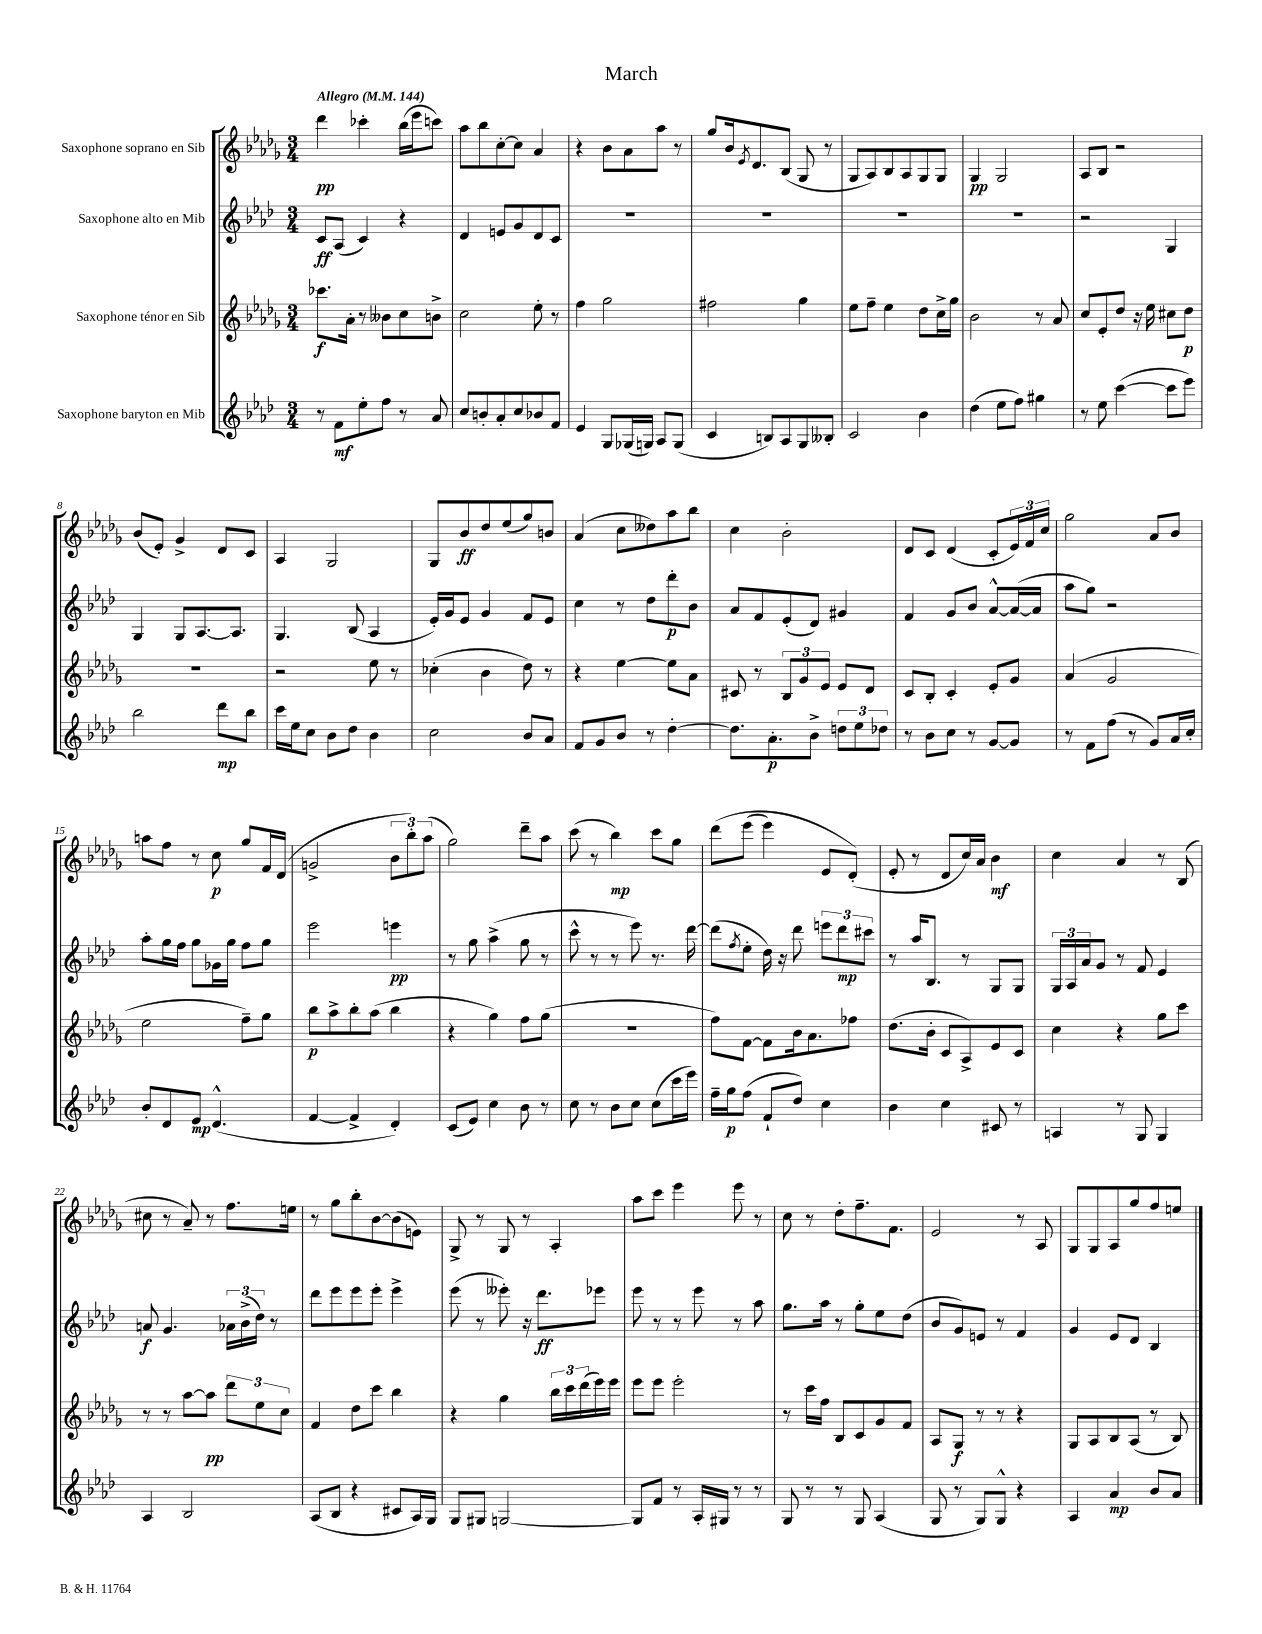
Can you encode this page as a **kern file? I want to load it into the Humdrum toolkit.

**kern	**dynam	**kern	**dynam	**kern	**dynam	**kern	**dynam
*part4	*part4	*part3	*part3	*part2	*part2	*part1	*part1
*staff4	*staff4	*staff3	*staff3	*staff2	*staff2	*staff1	*staff1
*I"Saxophone baryton en Mib	*	*I"Saxophone ténor en Sib	*	*I"Saxophone alto en Mib	*	*I"Saxophone soprano en Sib	*
*clefG2	*	*clefG2	*	*clefG2	*	*clefG2	*
*k[b-e-a-d-]	*	*k[b-e-a-d-g-]	*	*k[b-e-a-d-]	*	*k[b-e-a-d-g-]	*
*M3/4	*	*M3/4	*	*M3/4	*	*M3/4	*
*MM144	*	*MM144	*	*MM144	*	*MM144	*
=1	=1	=1	=1	=1	=1	=1	=1
!	!	!	!	!	!	!LO:TX:a:B:t=Allegro	!
8r	.	8.ccc-X\L	f	8c/L	ff	4ddd-\	pp
8f\L	mf	.	.	(8A-/J	.	.	.
.	.	16a-'\Jk	.	.	.	.	.
8ee-'\	.	8r	.	4c/)	.	4ccc-X'\	.
8ff\J	.	8b--X\L	.	.	.	.	.
8r	.	8cc\	.	4r	.	(16bb-\LL	.
.	.	.	.	.	.	16eee-\J	.
8a-/	.	8bn^\J	.	.	.	8cccn\J)	.
=2	=2	=2	=2	=2	=2	=2	=2
8cc/L	.	2cc\	.	4d-/	.	8aa-\L	.
8bn'/	.	.	.	.	.	8bb-\	.
8a-'/	.	.	.	8en/L	.	[8cc'\	.
8cc/	.	.	.	8g/	.	8cc\J]	.
8b-X/	.	8ee-'\	.	8d-/	.	4a-/	.
8f/J	.	8r	.	8c/J	.	.	.
=3	=3	=3	=3	=3	=3	=3	=3
4e-/	.	4ff\	.	2.r	.	4r	.
8G/L	.	2gg-\	.	.	.	8b-\L	.
(16G-X/L	.	.	.	.	.	8a-\	.
16Gn/JJ)	.	.	.	.	.	.	.
8A-/L	.	.	.	.	.	8aa-\J	.
(8G/J	.	.	.	.	.	8r	.
=4	=4	=4	=4	=4	=4	=4	=4
4c/	.	2ff#X\	.	2.r	.	8gg-/L	.
.	.	.	.	.	.	16b-/k	.
.	.	.	.	.	.	8qe-/	.
.	.	.	.	.	.	8.d-/	.
8Bn/L)	.	.	.	.	.	.	.
8A-/	.	.	.	.	.	(8B-/J	.
8G/	.	4gg-\	.	.	.	8G-/	.
8B--X'/J	.	.	.	.	.	8r	.
=5	=5	=5	=5	=5	=5	=5	=5
2c/	.	8ee-\L	.	2.r	.	8G-/L	.
.	.	8ff~\J	.	.	.	8A-/)	.
.	.	4ee-\	.	.	.	8B-/	.
.	.	.	.	.	.	8A-/	.
4b-\	.	8dd-\L	.	.	.	8G-/	.
.	.	16cc^\L	.	.	.	8G-/J	.
.	.	16gg-\JJ	.	.	.	.	.
=6	=6	=6	=6	=6	=6	=6	=6
(4dd-\	.	2b-\	.	2.r	.	4G-/	pp
8ee-\L	.	.	.	.	.	2G-/	.
8ff\J)	.	.	.	.	.	.	.
4gg#X\	.	8r	.	.	.	.	.
.	.	8a-/	.	.	.	.	.
=7	=7	=7	=7	=7	=7	=7	=7
8r	.	8cc/L	.	2r	.	8A-/L	.
8ee-\	.	8e-'/	.	.	.	8B-/J	.
([4ccc\	.	8dd-/J	.	.	.	2r	.
.	.	16r	.	.	.	.	.
.	.	16ee-\	.	.	.	.	.
8ccc\L]	.	8cc#X\L	.	4G/	.	.	.
8eee-\J)	.	8dd-\J	p	.	.	.	.
!!LO:LB:g=z
=8	=8	=8	=8	=8	=8	=8	=8
2bb-\	.	2.r	.	4G/	.	(8b-/L	.
.	.	.	.	.	.	8e-'/J)	.
.	.	.	.	8G/L	.	4g-^/	.
.	.	.	.	[8.A-/	.	.	.
8ddd-\L	mp	.	.	.	.	8d-/L	.
.	.	.	.	8.A-/J]	.	.	.
8bb-\J	.	.	.	.	.	8c/J	.
=9	=9	=9	=9	=9	=9	=9	=9
16ccc\LL	.	2r	.	4.G/	.	4A-/	.
16ee-\J	.	.	.	.	.	.	.
8cc\J	.	.	.	.	.	.	.
8b-\L	.	.	.	.	.	2G-/	.
8dd-\J	.	.	.	(8B-/	.	.	.
4b-\	.	8ee-\	.	4A-/	.	.	.
.	.	8r	.	.	.	.	.
=10	=10	=10	=10	=10	=10	=10	=10
2cc\	.	(4cc-X'\	.	16e-'/LL)	.	8G-/L	.
.	.	.	.	16g/J	.	.	.
.	.	.	.	8e-/J	.	8b-/	ff
.	.	4b-\	.	4g/	.	8dd-/	.
.	.	.	.	.	.	(8ee-/	.
8b-/L	.	8dd-\)	.	8f/L	.	8gg-/)	.
8a-/J	.	8r	.	8e-/J	.	8bn/J	.
=11	=11	=11	=11	=11	=11	=11	=11
8f/L	.	4r	.	4cc\	.	(4a-/	.
8g/	.	.	.	.	.	.	.
8b-/J	.	[4ee-\	.	8r	.	8cc\L	.
8r	.	.	.	8dd-\L	.	8dd--X\)	.
[4dd-'\	.	8ee-\L]	.	8ddd-'\	p	8aa-\	.
.	.	8a-\J	.	8b-\J	.	8bb-\J	.
=12	=12	=12	=12	=12	=12	=12	=12
8.dd-\L]	.	8c#X/	.	8a-/L	.	4cc\	.
.	.	8r	.	8f/	.	.	.
8.a-'\	p	.	.	.	.	.	.
.	.	12B-/L	.	(8e-'/	.	2b-'\	.
.	.	12g-/	.	.	.	.	.
8b-^\J	.	.	.	8d-/J)	.	.	.
.	.	12e-/J	.	.	.	.	.
12ddn\L	.	8e-/L	.	4g#X/	.	.	.
12ee-\	.	.	.	.	.	.	.
.	.	8d-/J	.	.	.	.	.
12dd-X\J	.	.	.	.	.	.	.
=13	=13	=13	=13	=13	=13	=13	=13
8r	.	8c/L	.	4f/	.	8d-/L	.
8b-\L	.	8B-'/J	.	.	.	8c/J	.
8cc\J	.	4c'/	.	8g/L	.	(4d-/	.
8r	.	.	.	8b-/J	.	.	.
[8g/L	.	8e-'/L	.	[8a-^^/L	.	8c'/L	.
8g/J]	.	8g-/J	.	(16a-/L_	.	24e-/L)	.
.	.	.	.	.	.	24f/	.
.	.	.	.	16a-/JJ]	.	.	.
.	.	.	.	.	.	24cc/JJ	.
=14	=14	=14	=14	=14	=14	=14	=14
8r	.	(4a-/	.	8aa-\L	.	2gg-\	.
8f\L	.	.	.	8gg\J)	.	.	.
(8ff\J	.	2g-/	.	2r	.	.	.
8r	.	.	.	.	.	.	.
8g/L)	.	.	.	.	.	8a-/L	.
16a-/L	.	.	.	.	.	8b-/J	.
16cc'/JJ	.	.	.	.	.	.	.
!!LO:LB:g=z
=15	=15	=15	=15	=15	=15	=15	=15
8b-'/L	.	2ee-\	.	8aa-'\L	.	8aan\L	.
8d-/	.	.	.	16gg\L	.	8ff\J	.
.	.	.	.	16ff\JJ	.	.	.
8e-/J	mp	.	.	8gg\L	.	8r	.
(4.d-^^/	.	.	.	16g-X\L	.	8cc\	p
.	.	.	.	16gg\JJ	.	.	.
.	.	8ff~\L)	.	8ff\L	.	8gg-/L	.
.	.	8gg-\J	.	8gg\J	.	16f/L	.
.	.	.	.	.	.	(16d-/JJ	.
=16	=16	=16	=16	=16	=16	=16	=16
[4f/	.	8bb-\L	p	2eee-\	.	2gn^/	.
.	.	8aa-^\	.	.	.	.	.
4f^/]	.	8bb-'\	.	.	.	.	.
.	.	(8aa-\J	.	.	.	.	.
4d-'/)	.	4bb-\	.	4eeen\	pp	12b-\L	.
.	.	.	.	.	.	12bb-'\)	.
.	.	.	.	.	.	(12aa-\J	.
=17	=17	=17	=17	=17	=17	=17	=17
(8c/L	.	4r	.	8r	.	2gg-\)	.
8e-/J)	.	.	.	8gg\	.	.	.
4cc\	.	4gg-\)	.	(4aa-^\	.	.	.
8b-\	.	8ff\L	.	8gg\	.	8ddd-~\L	.
8r	.	(8gg-\J	.	8r	.	8aa-\J	.
=18	=18	=18	=18	=18	=18	=18	=18
8cc\	.	2.r	.	8ccc^^\	.	(8ccc\	.
8r	.	.	.	8r	.	8r	.
8b-\L	.	.	.	8r	.	4bb-\)	mp
8cc\J	.	.	.	8eee-\)	.	.	.
(8cc\L	.	.	.	8.r	.	8ccc\L	.
16ccc\L	.	.	.	.	.	8gg-\J	.
16eee-\JJ)	.	.	.	[16ddd-\	.	.	.
=19	=19	=19	=19	=19	=19	=19	=19
16ff~\LL	.	8ff\L)	.	(8ddd-\L]	.	(8ddd-\L	.
16gg\J	p	.	.	.	.	.	.
.	.	.	.	8qff/	.	.	.
(8ff\J	.	[8f\J	.	8ee-'\J	.	(8eee-\J	.
8f`/L	.	8f\L]	.	16dd-\)	.	4eee-\)	.
.	.	.	.	16r	.	.	.
8dd-/J)	.	16b-\k	.	8ddd-\	.	.	.
.	.	8.a-\	.	.	.	.	.
4cc\	.	.	.	12eeen\L	.	8e-/L	.
.	.	.	.	12ddd-\	mp	.	.
.	.	8ff-X\J	.	.	.	(8d-'/J)	.
.	.	.	.	12ccc#X\J	.	.	.
=20	=20	=20	=20	=20	=20	=20	=20
4b-\	.	(8.dd-\L	.	8r	.	8e-'/	.
.	.	.	.	16aa-/KL	.	8r	.
.	.	16b-'\Jk	.	8.B-/J	.	.	.
4cc\	.	8c/L	.	.	.	8d-/L	.
.	.	8A-^/)	.	8r	.	16cc/L)	.
.	.	.	.	.	.	16a-/JJ	.
8c#X/	.	8e-/	.	8G/L	.	4b-\	mf
8r	.	8c/J	.	8G/J	.	.	.
=21	=21	=21	=21	=21	=21	=21	=21
4An/	.	4cc\	.	24G/LL	.	4cc\	.
.	.	.	.	24A-/	.	.	.
.	.	.	.	24a-/J	.	.	.
.	.	.	.	8g/J	.	.	.
8r	.	4r	.	8r	.	4a-/	.
8G/	.	.	.	8f/	.	.	.
4G/	.	8gg-\L	.	4e-/	.	8r	.
.	.	8ccc\J	.	.	.	(8B-/	.
!!LO:LB:g=z
=22	=22	=22	=22	=22	=22	=22	=22
4A-/	.	8r	.	8an/	f	8cc#X\	.
.	.	8r	.	4.g/	.	8r	.
2B-/	.	[8aa-\L	.	.	.	8a-~/)	.
.	.	8aa-\J]	pp	.	.	8r	.
.	.	12ddd-\L	.	24a-X\LL	.	8.ff\L	.
.	.	.	.	(24b-^\	.	.	.
.	.	12ee-\	.	24dd-\JJ)	.	.	.
.	.	.	.	8r	.	.	.
.	.	12cc\J	.	.	.	.	.
.	.	.	.	.	.	16een\Jk	.
=23	=23	=23	=23	=23	=23	=23	=23
(8A-/L	.	4f/	.	8ddd-\L	.	8r	.
8B-/J	.	.	.	8eee-\	.	8gg-\L	.
4r	.	8dd-\L	.	8eee-\	.	8bb-'\	.
.	.	8ccc\J	.	8eee-'\J	.	[8b-\	.
8c#X/L	.	4bb-\	.	4eee-^\	.	(8b-\]	.
16A-/L)	.	.	.	.	.	8en\J)	.
16G/JJ	.	.	.	.	.	.	.
=24	=24	=24	=24	=24	=24	=24	=24
8G/L	.	4r	.	(8eee-\	.	8G-^/	.
8G#X/J	.	.	.	8r	.	8r	.
[2Gn/	.	4gg-\	.	8eee--X'\)	.	8G-/	.
.	.	.	.	16r	.	8r	.
.	.	.	.	8.ddd-\L	ff	.	.
.	.	24bb-\LL	.	.	.	4A-'/	.
.	.	24ccc\	.	.	.	.	.
.	.	(24ddd-\	.	.	.	.	.
.	.	16eee-\)	.	8eee-X\J	.	.	.
.	.	16eee-\JJ	.	.	.	.	.
=25	=25	=25	=25	=25	=25	=25	=25
8G/L]	.	8eee-\L	.	8eee-\	.	8aa-\L	.
8f/J	.	8eee-\J	.	8r	.	8ccc\J	.
8r	.	2eee-'\	.	8r	.	4eee-\	.
16A-'/LL	.	.	.	8eee-\	.	.	.
16G#X/JJ	.	.	.	.	.	.	.
8r	.	.	.	8r	.	8eee-\	.
8r	.	.	.	8aa-\	.	8r	.
=26	=26	=26	=26	=26	=26	=26	=26
8G/	.	8r	.	8.gg\L	.	8cc\	.
8r	.	16ccc\LL	.	.	.	8r	.
.	.	16ff\JJ	.	16aa-\Jk	.	.	.
8r	.	8B-/L	.	8r	.	8dd-'\L	.
8G/	.	8c/	.	8gg'\L	.	8.ff~\	.
(4A-/	.	8g-/	.	8ee-\	.	.	.
.	.	.	.	.	.	8.f\J	.
.	.	8f/J	.	(8dd-\J	.	.	.
=27	=27	=27	=27	=27	=27	=27	=27
8G/	.	8A-/L	.	8b-/L	.	2e-/	.
8r	.	8G-/J	f	8g/)	.	.	.
8G/L)	.	8r	.	8en/J	.	.	.
8G^^/J	.	8r	.	8r	.	.	.
4r	.	4r	.	4f/	.	8r	.
.	.	.	.	.	.	8A-/	.
=28	=28	=28	=28	=28	=28	=28	=28
4A-/	.	8G-/L	.	4g/	.	8G-/L	.
.	.	8A-/	.	.	.	8G-/	.
4a-/	mp	8B-/	.	8e-/L	.	8A-/	.
.	.	(8A-/J	.	8d-/J	.	8gg-/	.
8b-/L	.	8r	.	4B-/	.	8ff/	.
8a-/J	.	8B-/)	.	.	.	8een/J	.
==	==	==	==	==	==	==	==
*-	*-	*-	*-	*-	*-	*-	*-
